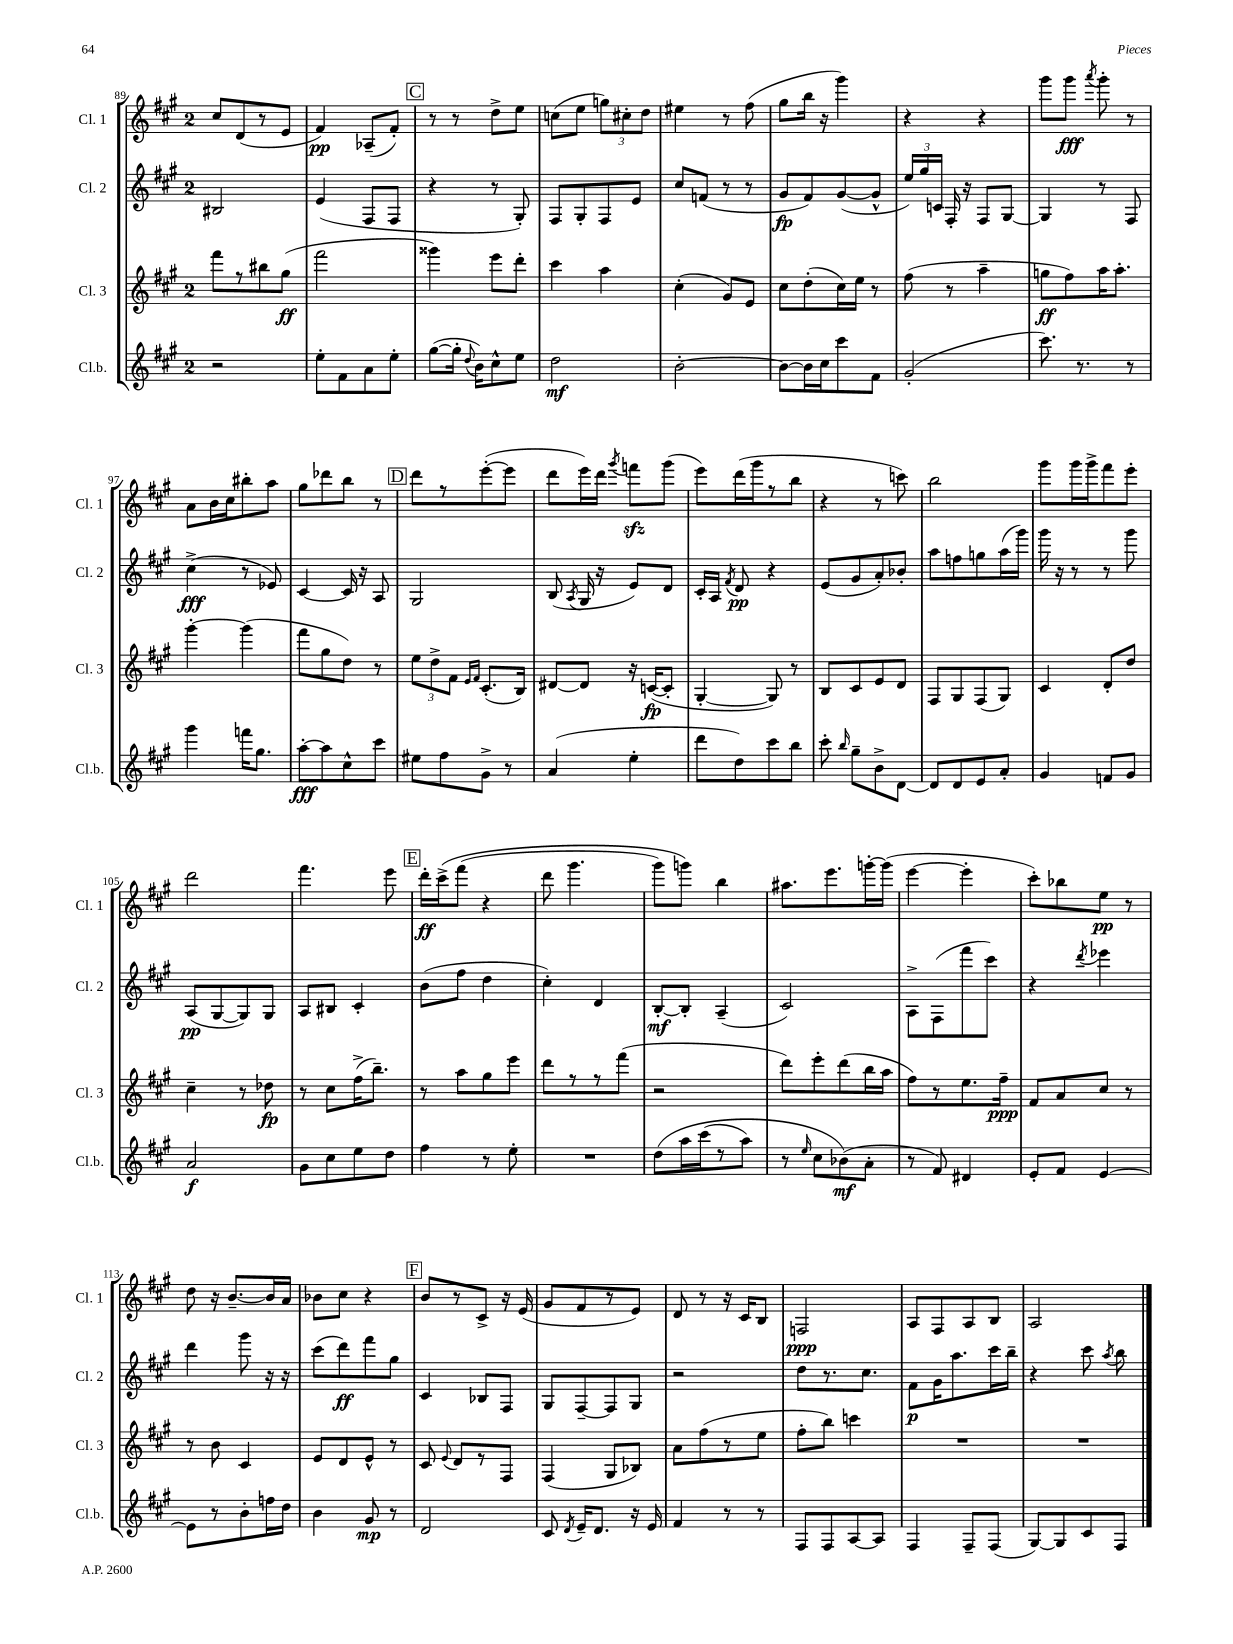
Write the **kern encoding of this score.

**kern	**kern	**kern	**kern
*staff4	*staff3	*staff2	*staff1
*clefG2	*clefG2	*clefG2	*clefG2
*k[f#c#g#]	*k[f#c#g#]	*k[f#c#g#]	*k[f#c#g#]
*M2/4	*M2/4	*M2/4	*M2/4
2r	8fff#	2B#	8cc#
.	8r	.	(8d
.	8bb#	.	8r
.	(8gg#	.	8e
=	=	=	=
8ee'	2fff#	(4e	4f#)
8f#	.	.	.
8a	.	8F#	(8A-~
8ee'	.	8F#	8f#')
=	=	=	=
([8gg#	4ggg##)	4r	8r
16gg#']	.	.	8r
8qqdd	.	.	.
16b)	.	.	.
8cc#^^	8eee	8r	8dd^
8ee	8ddd'	8G#')	8ee
=	=	=	=
2dd	4ccc#	8F#	(8cc
.	.	8G#'	8ee
.	4aa	8F#	12gg)
.	.	.	12cc#'
.	.	8e	.
.	.	.	12dd
=	=	=	=
[2b'	(4cc#'	8cc#	4ee#
.	.	(8f	.
.	8g#)	8r	8r
.	8e	8r	(8ff#
=	=	=	=
8b_	8cc#	8g#	8gg#
16b]	(8dd'	8f#)	16bb
16cc#	.	.	16r
8ccc#	16cc#)	([8g#	4ggg#)
.	16ee	.	.
8f#	8r	8g#^^]	.
=	=	=	=
(2g#'	(8ff#	24ee)	4r
.	.	24gg#	.
.	.	24c	.
.	8r	16F#'	.
.	.	16r	.
.	4aa~	8F#	4r
.	.	[8G#	.
=	=	=	=
8.ccc#)	8gg	4G#]	8ggg#
.	8ff#)	.	8ggg#
8.r	.	.	.
.	.	.	8qaaa
.	16aa	8r	8ggg#'
.	8.aa'	.	.
8r	.	8F#	8r
=	=	=	=
4ggg#	[4ggg#'	(4cc#^	8a
.	.	.	16b
.	.	.	16cc#
16fff	(4ggg#]	8r	8bb#'
8.gg#	.	.	.
.	.	8e-)	8aa
=	=	=	=
[8aa'	8fff#	[4c#	8gg#
8aa]	8gg#	.	8ddd-
8cc#^^	8dd)	16c#]	8bb
.	.	16r	.
8ccc#	8r	8A	8r
=	=	=	=
8ee#	12ee	2G#	8ddd
.	12dd^	.	.
8ff#	.	.	8r
.	12f#	.	.
.	16qqe	.	.
.	16qqf#	.	.
8g#^	(8.c#'	.	([8eee'
8r	.	.	8eee]
.	16B)	.	.
=	=	=	=
(4a	[8d#	(8B	8ddd
.	.	8qA	.
.	8d#]	16G#	16eee)
.	.	16r	16ddd
.	.	.	8qggg#
4ee'	16r	8e)	8fff
.	([16c	.	.
.	8c']	8d	(8ggg#
=	=	=	=
8ddd	[4G#'	16c#'	8eee)
.	.	16A	.
.	.	8qf#	.
8dd)	.	8d	(16ddd
.	.	.	16ggg#
8ccc#	8G#])	4r	8r
8bb	8r	.	8bb
=	=	=	=
8ccc#'	8B	(8e	4r
16qqbb	.	.	.
8gg#~	8c#	8g#	.
8b^	8e	8a')	8r
[8d	8d	8b-'	8ccc)
=	=	=	=
8d]	8F#	8aa	2bb
8d	8G#	8ff	.
8e	(8F#	8gg	.
8a'	8G#)	(16aa	.
.	.	16ggg#)	.
=	=	=	=
4g#	4c#	16ggg#	8ggg#
.	.	16r	.
.	.	8r	16ggg#
.	.	.	16ggg#^
8f	8d'	8r	8fff#
8g#	8dd	8ggg#	8eee'
=	=	=	=
2a	4cc#~	(8A	2ddd
.	.	[8G#	.
.	8r	8G#])	.
.	8dd-	8G#	.
=	=	=	=
8g#	8r	8A	4.fff#
8cc#	8cc#	8B#	.
8ee	(16ff#^	4c#'	.
.	8.bb~)	.	.
8dd	.	.	8eee
=	=	=	=
4ff#	8r	(8b	16ddd'
.	.	.	&(16ccc#^
.	8aa	8ff#	(8fff#
8r	8gg#	4dd	4r
8ee'	8eee	.	.
=	=	=	=
2r	8ddd	4cc#')	8ddd
.	8r	.	4.ggg#
.	8r	4d	.
.	(8fff#	.	.
=	=	=	=
&(8dd	2r	[8B'	8ggg#)
16aa	.	8B']	8ggg&)
(16ccc#	.	.	.
8r	.	(4A~	4bb
8aa)	.	.	.
=	=	=	=
8r	8ddd)	2c#)	8.aa#
16qqee	.	.	.
8cc#	8eee'	.	.
.	.	.	8.eee
(8b-&)	(8ddd	.	.
8a'	16bb	.	[16ggg'
.	16aa	.	(16ggg]
=	=	=	=
8r	8ff#)	8A^	[4eee
8f#)	8r	(8F#	.
4d#	8.ee	8fff#	4eee']
.	.	8ccc#)	.
.	16ff#~	.	.
=	=	=	=
8e'	8f#	4r	8ccc#')
8f#	8a	.	8bb-
.	.	8qddd	.
[4e	8cc#	4eee-	8ee
.	8r	.	8r
=	=	=	=
8e]	8r	4ddd	8dd
8r	8b	.	16r
.	.	.	[8.b~
8b'	4c#	8ggg#	.
16ff	.	16r	16b]
16dd	.	16r	16a
=	=	=	=
4b	8e	(8ccc#	8b-
.	8d	8ddd)	8cc#
8g#	8e^^	8fff#	4r
8r	8r	8gg#	.
=	=	=	=
2d	8c#	4c#	8b
.	8qqe	.	.
.	8d	.	8r
.	8r	8B-	8c#^
.	8F#	8F#	16r
.	.	.	(16e
=	=	=	=
8c#	(4F#	8G#	8g#
8qd	.	.	.
16e~	.	[8F#~	8f#
8.d	.	.	.
.	8G#	8F#]	8r
16r	8B-)	8G#	8e)
16e	.	.	.
=	=	=	=
4f#	8a	2r	8d
.	(8ff#	.	8r
8r	8r	.	16r
.	.	.	16c#
8r	8ee	.	8B
=	=	=	=
8F#	8ff#'	8dd	2F
8F#	8bb)	8.r	.
[8A	4ccc	.	.
.	.	8.cc#	.
8A]	.	.	.
=	=	=	=
4F#	2r	8f#	8A
.	.	16g#	8F#
.	.	8.aa	.
8F#~	.	.	8A
(8F#	.	16ccc#	8B
.	.	16bb~	.
=	=	=	=
[8G#)	2r	4r	2A
8G#]	.	.	.
8c#	.	8ccc#	.
.	.	8qaa	.
8F#	.	8bb	.
==	==	==	==
*-	*-	*-	*-
